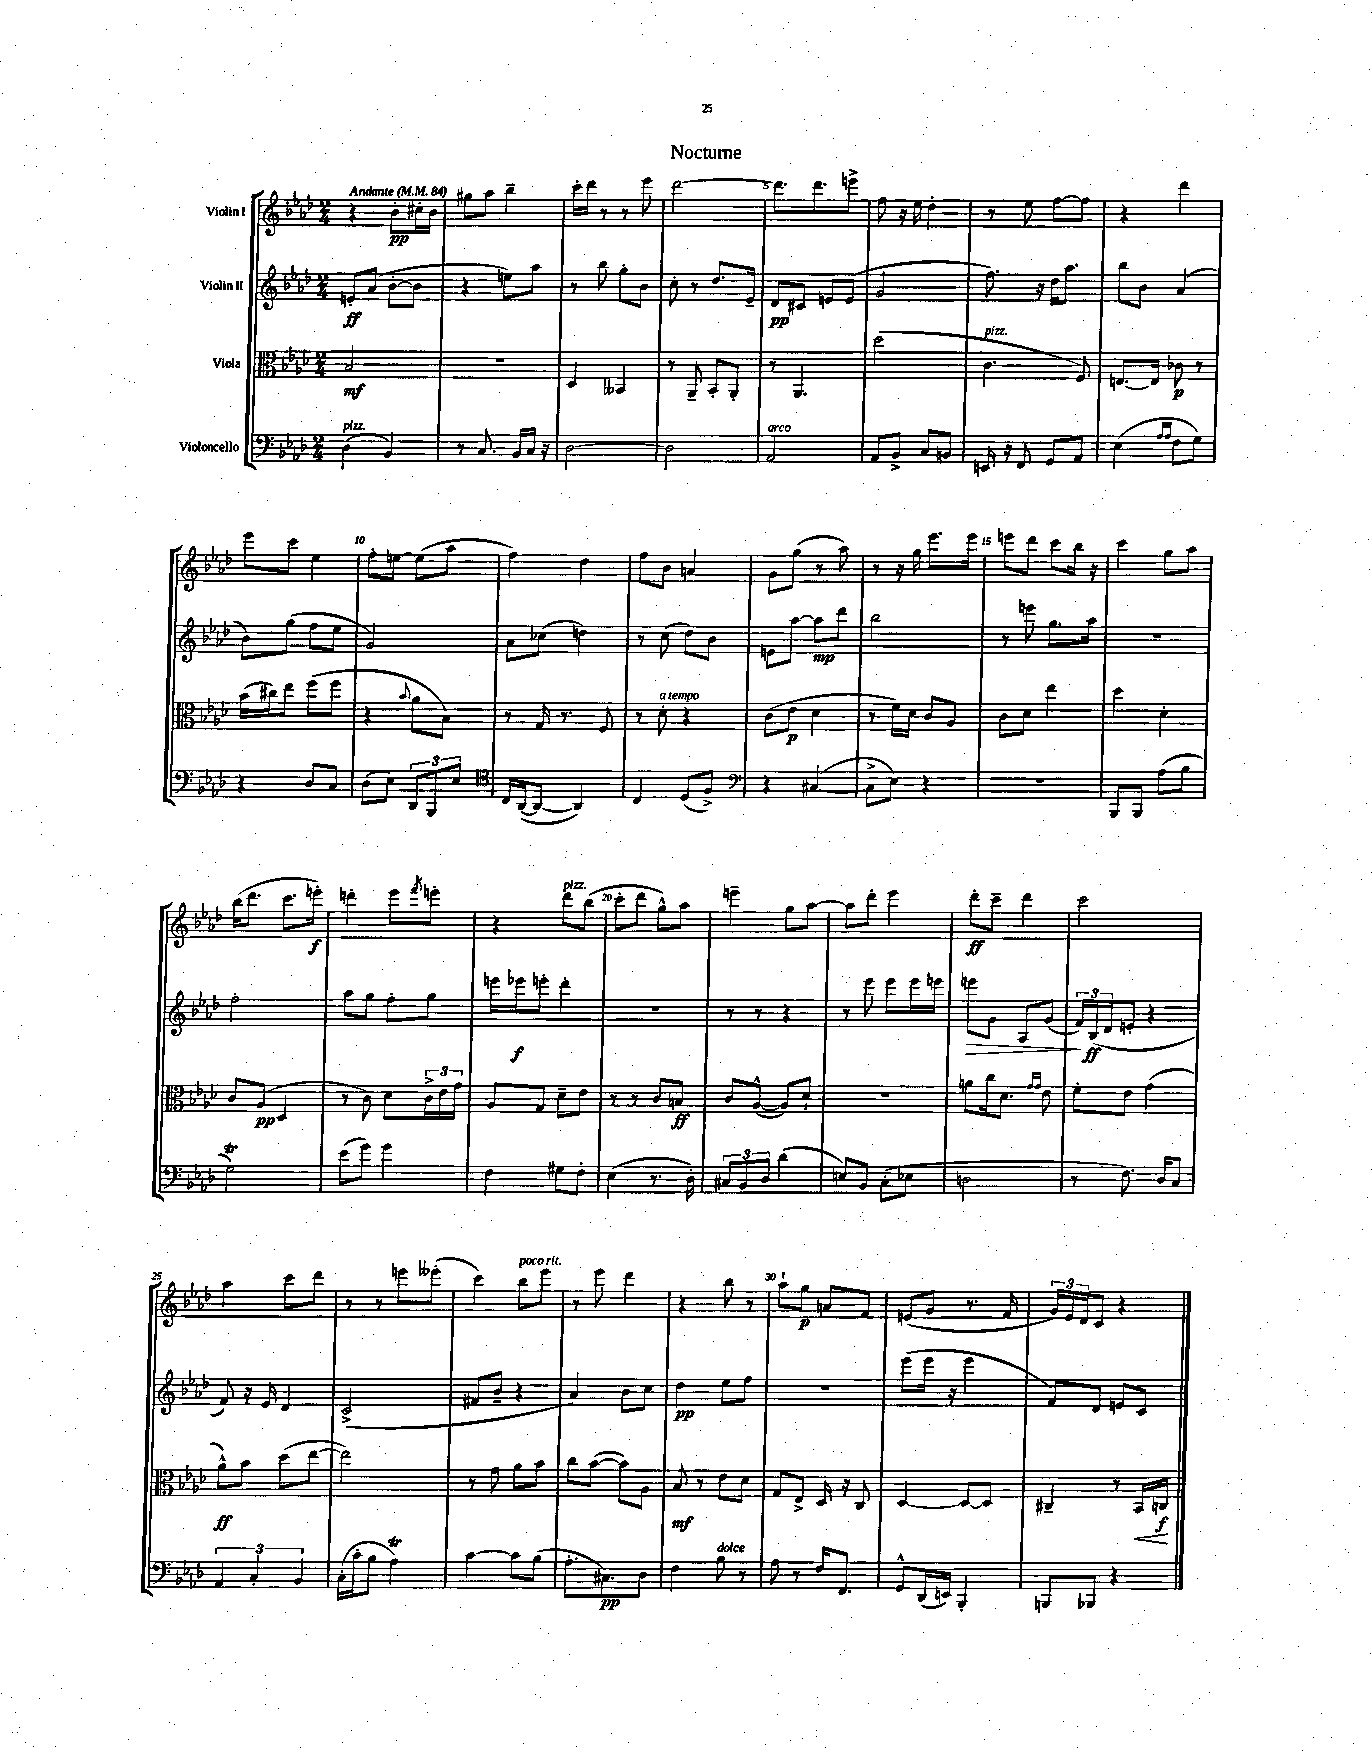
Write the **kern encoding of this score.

**kern	**kern	**kern	**kern
*staff4	*staff3	*staff2	*staff1
*clefF4	*clefC3	*clefG2	*clefG2
*k[b-e-a-d-]	*k[b-e-a-d-]	*k[b-e-a-d-]	*k[b-e-a-d-]
*M2/4	*M2/4	*M2/4	*M2/4
*MM84	*MM84	*MM84	*MM84
(4D-\	2B-/	8e'/L	4r
.	.	(8a-/J	.
4BB-/)	.	[8b-'\L	8b-'\L
.	.	8b-\]J	16cc#'\L
.	.	.	16b-\JJ
=	=	=	=
8r	2r	4r	8gg#\L
8.C/	.	.	8aa-\J
.	.	8ee\L)	4bb-~\
16BB-/LL	.	.	.
16C/JJ	.	8aa-\J	.
16r	.	.	.
=	=	=	=
[2D-\	4D-/	8r	16ccc'\LL
.	.	.	16ddd-\JJ
.	.	8bb-\	8r
.	4BB--/	8gg'\L	8r
.	.	8b-\J	8eee-\
=	=	=	=
2D-\]	8r	8cc'\	[2ddd-\
.	8AA-~/	8r	.
.	8BB-'/L	8.dd-/L	.
.	8AA-'/J	.	.
.	.	16e-~/Jk	.
=	=	=	=
2AA-/	8r	8d-/L	8.ddd-\]L
.	4.AA-/	8c#/J	.
.	.	.	8.ddd-\
.	.	8e/L	.
.	.	(8e/J	8eee^\J
=	=	=	=
8AA-/L	(2dd-\	2g/	8ff\
8BB-^/J	.	.	16r
.	.	.	16ee-\
8C/L	.	.	4dd-'\
8BB/J	.	.	.
=	=	=	=
16EE/	4.c\	8.ff\)	8r
16r	.	.	.
8FF/	.	.	8ee-\
.	.	16r	.
8GG/L	.	16dd-\LK	[8ff\L
.	.	8.aa-\J	.
8AA-/J	8F/)	.	8ff\]J
=	=	=	=
(4E-\	[8.E/L	8bb-\L	4r
.	.	8b-\J	.
.	16E/]Jk	.	.
16qqA-/LL	.	.	.
16qqA-/JJ	.	.	.
8F\L	8c-\	(4a-/	4ddd-\
8G\J)	8r	.	.
=	=	=	=
4r	(16b-\LL	8b-\L)	8eee-\L
.	16cc#\J)	.	.
.	8ee-\J	(8gg\J	8ccc\J
8D-/L	(8ff\L	8ff\L	4ee-\
8C/J	8ff\J	8ee-\J	.
=	=	=	=
(8D-\L	4r	2g/)	8ff'\L
8E-\J)	.	.	[8ee\J
.	8qqb-/	.	.
12DD-/L	8a-\L	.	(8ee\]L
12BBB-/	.	.	.
.	8B-\J)	.	8aa-\J
12E-/J	.	.	.
=	=	=	=
*clefC4	*	*	*
16C/LL	8r	8a-\L	4ff\)
([16AA-/J	.	.	.
8AA-/_J	16G/	(8cc-\J	.
.	8.r	.	.
4AA-/])	.	4dd\)	4dd-\
.	8F/	.	.
=	=	=	=
4C/	8r	8r	8ff\L
.	8d-'\	(8cc\	8b-\J
(8D-/L	4r	8dd-\L)	4a/
8F^/J)	.	8b-\J	.
=	=	=	=
*clefF4	*	*	*
4r	(8c\L	8e\L	8g\L
.	8e-\J	[8aa-\J	(8gg\J
([4C#/	4d-\	8aa-\]L	8r
.	.	8ddd-\J	8aa-\)
=	=	=	=
8C#^\]L	8r	2bb-\	8r
8E-\J)	16f\LL)	.	16r
.	16d-\JJ	.	16gg\
4r	8c/L	.	8.eee-\L
.	8A-/J	.	.
.	.	.	16eee-\Jk
=	=	=	=
2r	8c\L	8r	8eee\L
.	8d-\J	8eee\	8ddd-\J
.	4ee-\	8.gg\L	8ccc\L
.	.	.	16bb-\Jk
.	.	16aa-\Jk	16r
=	=	=	=
8BBB-/L	4dd-\	2r	4ccc\
8BBB-/J	.	.	.
(8A-\L	4d-'\	.	8gg\L
8B-\J	.	.	8aa-\J
=	=	=	=
2G\)	8c/L	2ff'\	(16bb-\LK
.	.	.	8.ddd-\J
.	(8A-/J	.	.
.	4D-/	.	8.ccc\L
.	.	.	16eee'\Jk)
=	=	=	=
(8e-\L	8r	8aa-\L	4ddd'\
8g\J)	8c\)	8gg\J	.
4g\	8d-\L	8ff'\L	8eee-\L
.	.	.	8qfff/
.	24c^\L	8gg\J	8eee'\J
.	24e-\	.	.
.	24g\JJ	.	.
=	=	=	=
4F\	8A-/L	16eee\LL	4r
.	.	16eee-\J	.
.	8G/J	8eee'\J	.
8G#\L	8d-~\L	4ddd-'\	8ddd-\L
8F'\J	8e-\J	.	(8bb-\J
=	=	=	=
(4E-\	8r	2r	8ccc'\L
.	8r	.	8ddd-\J
8.r	8c/L	.	8gg^^\L)
.	8B/J	.	8aa-\J
16D-'\)	.	.	.
=	=	=	=
12C#/L	8c/L	8r	4eee~\
12BB-/	.	.	.
.	([8A-^^/J	8r	.
12D-/J	.	.	.
(4d-\	8A-/]L)	4r	8gg\L
.	8d-`/J	.	[8aa-\J
=	=	=	=
8E/L)	2r	8r	8aa-\]L
8BB-/J	.	8eee-\	8ddd-'\J
(8C'\L	.	8eee-\L	4eee-\
8E-\J	.	16eee-\L	.
.	.	16eee\JJ	.
=	=	=	=
2D\	8a\L	8eee\L	8ddd-'\L
.	16cc\k	8g\J	8ccc~\J
.	8.d-\J	.	.
.	.	8A-/L	4ddd-\
.	16qqg/LL	.	.
.	16qqg/JJ	.	.
.	8e-\	(8g/J	.
=	=	=	=
8r	8f'\L	24f/LL)	2ccc\
.	.	(24B-/	.
.	.	24d-/J	.
8.F\)	8e-\J	8e'/J	.
.	(4g\	4r	.
16D-/LK	.	.	.
8C/J	.	.	.
=	=	=	=
6AA-/	8a-^^\L)	8f/)	4aa-\
.	8b-\J	16r	.
6C'/	.	.	.
.	.	16e-/	.
.	(8dd-\L	4d-/	8ccc\L
6BB-/	.	.	.
.	[8ee-\J	.	8ddd-\J
=	=	=	=
(16C'\LL	2ee-\])	(2c^/	8r
16c'\J	.	.	.
8B-\J	.	.	8r
4A-\)	.	.	8eee\L
.	.	.	(8eee--'\J
=	=	=	=
[4c\	8r	8f#/L	4ccc\)
.	8g\	8b-~/J	.
8c\]L	8a-\L	4r	8bb-\L
(8B-\J	8b-\J	.	8eee-\J
=	=	=	=
8.A-'\L	8cc\L	4a-/)	8r
.	([8b-\J	.	8eee-\
8.C#\)	.	.	.
.	8b-\]L)	8b-\L	4ddd-\
8D-\J	8A-\J	8cc\J	.
=	=	=	=
4F\	8B-/	4dd-\	4r
.	8r	.	.
8B-\	8e-\L	8ee-\L	8bb-\
8r	8d-\J	8ff\J	8r
=	=	=	=
8A-\	8G/L	2r	8aa-`\L
8r	8E-^/J	.	8gg\J
16F/LK	16D-/	.	8a/L
8.FF/J	16r	.	.
.	8C/	.	8f/J
=	=	=	=
8GG^^/L	[4D-/	(8eee-\L	(8e/L
(16DD-/L	.	16eee-\Jk	8g/J
16EE/JJ)	.	16r	.
4BBB-'/	8D-/_L	4eee-\	8.r
.	8D-/]J	.	.
.	.	.	16f/
=	=	=	=
8BBB/L	4C#~/	8f/L)	24g/LL)
.	.	.	24e-/
.	.	.	24d-/J
8BBB-/J	.	8d-/J	8c/J
4r	8r	8e/L	4r
.	16BB-/LL	8c/J	.
.	16C/JJ	.	.
==	==	==	==
*-	*-	*-	*-
